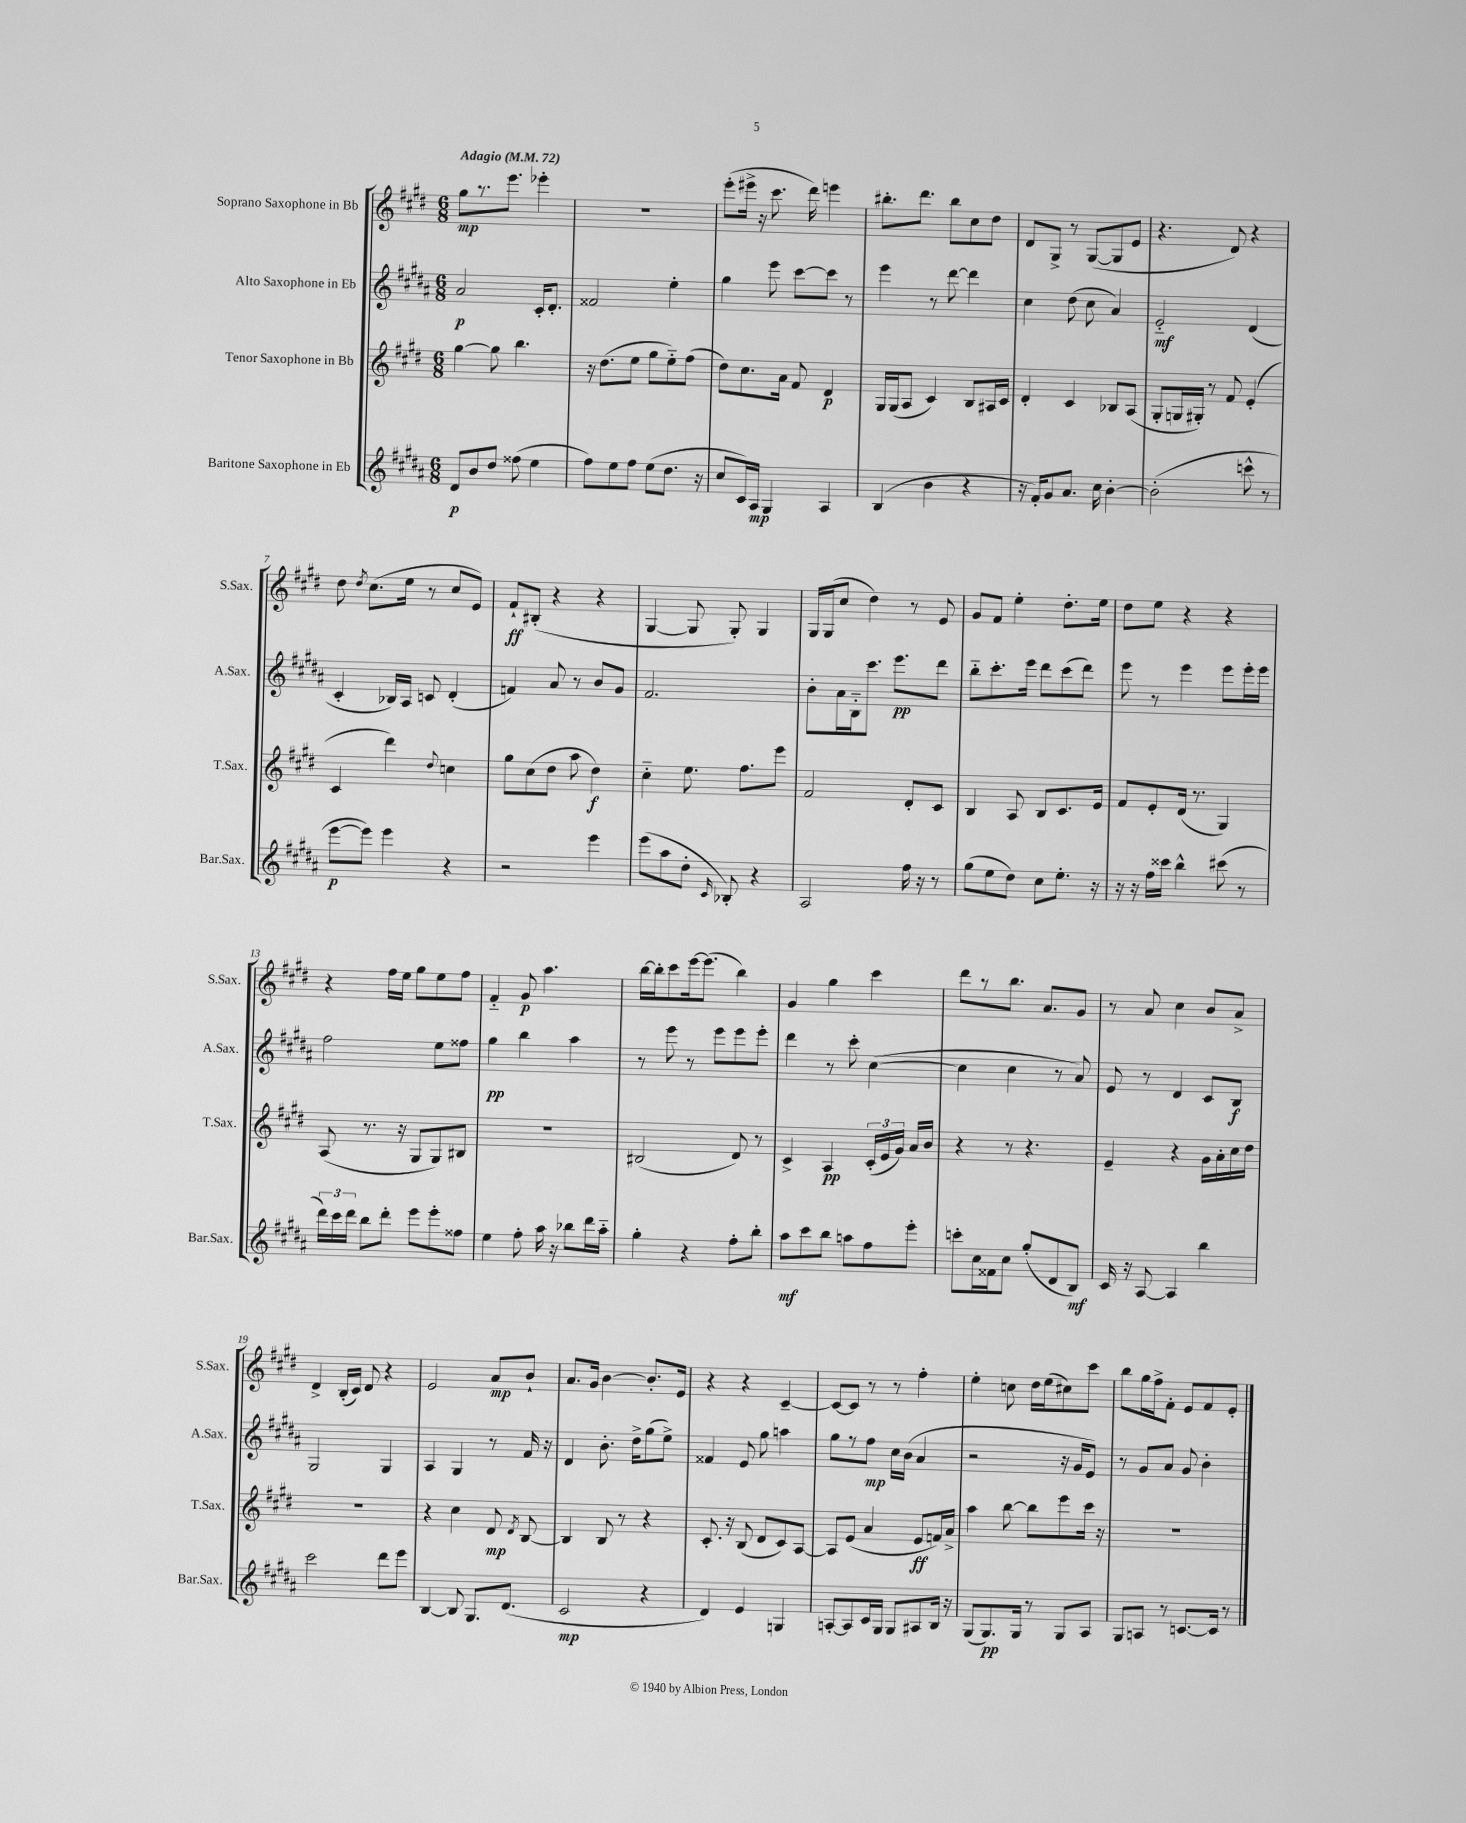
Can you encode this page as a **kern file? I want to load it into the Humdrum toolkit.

**kern	**dynam	**kern	**dynam	**kern	**dynam	**kern	**dynam
*part4	*part4	*part3	*part3	*part2	*part2	*part1	*part1
*staff4	*staff4	*staff3	*staff3	*staff2	*staff2	*staff1	*staff1
*I"Baritone Saxophone in Eb	*	*I"Tenor Saxophone in Bb	*	*I"Alto Saxophone in Eb	*	*I"Soprano Saxophone in Bb	*
*I'Bar.Sax.	*	*I'T.Sax.	*	*I'A.Sax.	*	*I'S.Sax.	*
*clefG2	*	*clefG2	*	*clefG2	*	*clefG2	*
*k[f#c#g#d#a#]	*	*k[f#c#g#d#]	*	*k[f#c#g#d#a#]	*	*k[f#c#g#d#]	*
*M6/8	*	*M6/8	*	*M6/8	*	*M6/8	*
*MM72	*	*MM72	*	*MM72	*	*MM72	*
=1	=1	=1	=1	=1	=1	=1	=1
!	!	!	!	!	!	!LO:TX:a:B:t=Adagio	!
8d#/L	p	[4gg#\	.	2a#/	p	8gg#\L	mp
8b/	.	.	.	.	.	8.r	.
8dd#/J	.	8gg#\]	.	.	.	.	.
.	.	.	.	.	.	8.eee\J	.
(8ff##X\	.	4.bb\	.	.	.	.	.
4ee\	.	.	.	16c#'/KL	.	4eee-X'\	.
.	.	.	.	8.d#'/J	.	.	.
=2	=2	=2	=2	=2	=2	=2	=2
8ff#\L)	.	16r	.	2f##X/	.	2.r	.
.	.	(8.dd#\L	.	.	.	.	.
8ee\	.	.	.	.	.	.	.
8ff#\J	.	8ee\J	.	.	.	.	.
(8ee\L	.	8gg#\L	.	.	.	.	.
8.dd#\J	.	8ee\)	.	4ee'\	.	.	.
.	.	(8ff#\J	.	.	.	.	.
16r	.	.	.	.	.	.	.
=3	=3	=3	=3	=3	=3	=3	=3
8cc#/L	.	8dd#\L)	.	4gg#\	.	(8eee'\L	.
16c#/L)	.	8.cc#\	.	.	.	16eee#X^\Jk	.
16A#/JJ	mp	.	.	.	.	16r	.
4G#/	.	.	.	8eee\	.	8.ccc#\	.
.	.	16a\Jk	.	.	.	.	.
.	.	8f#/	.	[8ccc#\L	.	.	.
.	.	.	.	.	.	16ddd#\)	.
4A#/	.	4d#/	p	8ccc#\J]	.	4eeen\	.
.	.	.	.	8r	.	.	.
=4	=4	=4	=4	=4	=4	=4	=4
(4B/	.	16G#/LL	.	4eee\	.	8.bb#X'\L	.
.	.	(16G#/J	.	.	.	.	.
.	.	8A/J	.	.	.	.	.
.	.	.	.	.	.	8.ddd#\J	.
4b\	.	4c#/)	.	8r	.	.	.
.	.	.	.	[8ddd#\	.	8bb#\L	.
4r	.	8B/L	.	4ddd#\]	.	8cc#\	.
.	.	16A#X/L	.	.	.	8dd#\J	.
.	.	16c#/JJ	.	.	.	.	.
=5	=5	=5	=5	=5	=5	=5	=5
16r	.	4d#'/	.	4cc#\	.	8d#/L	.
16f#'/KL)	.	.	.	.	.	.	.
8g#/	.	.	.	.	.	8G#^/J	.
8.a#/J	.	4c#/	.	(8dd#\	.	8r	.
.	.	.	.	8cc#\	.	([8G#/L	.
16cc#\	.	.	.	.	.	.	.
[4b'\	.	8B-X/L	.	4a#/)	.	8G#/]	.
.	.	(8A/J	.	.	.	8e/J	.
=6	=6	=6	=6	=6	=6	=6	=6
(2b'\]	.	8G#'/L	.	2e/	mf	4.r	.
.	.	16Gn/L	.	.	.	.	.
.	.	16G#X'/JJ)	.	.	.	.	.
.	.	8r	.	.	.	.	.
.	.	8f#/	.	.	.	8d#/)	.
8cccn^^\	.	(4e'/	.	(4d#/	.	4r	.
8r	.	.	.	.	.	.	.
!!LO:LB:g=z
=7	=7	=7	=7	=7	=7	=7	=7
[8eee\L	p	4c#/	.	4c#'/	.	8dd#\	.
.	.	.	.	.	.	8qdd#/	.
8eee\J])	.	.	.	.	.	(8.cc#\L	.
4eee\	.	4ddd#\)	.	16B-X/LL)	.	.	.
.	.	.	.	16A#/JJ	.	16ee\Jk	.
.	.	.	.	8cn/	.	8r	.
.	.	8qqdd#/	.	.	.	.	.
4r	.	4ccn\	.	(4d#'/	.	8cc#/L	.
.	.	.	.	.	.	8e/J)	.
=8	=8	=8	=8	=8	=8	=8	=8
2r	.	8gg#\L	.	4fn/)	.	8f#`/L	ff
.	.	(8cc#\	.	.	.	(8B#X'/J	.
.	.	8dd#\J	.	8a#/	.	4r	.
.	.	8aa\	.	8r	.	.	.
4eee\	.	4dd#\)	f	8b/L	.	4r	.
.	.	.	.	8g#/J	.	.	.
=9	=9	=9	=9	=9	=9	=9	=9
(8eee\L	.	4cc#\	.	2.f#/	.	[4G#/	.
8aa#\	.	.	.	.	.	.	.
8dd#'\J	.	8.ee\	.	.	.	8G#/]	.
16qqc#/	.	.	.	.	.	.	.
8B-X'/)	.	.	.	.	.	8G#'/)	.
.	.	8.ff#\L	.	.	.	.	.
4r	.	.	.	.	.	4G#/	.
.	.	8eee\J	.	.	.	.	.
=10	=10	=10	=10	=10	=10	=10	=10
2A#/	.	2f#/	.	8b'\L	.	16G#/LL	.
.	.	.	.	.	.	(16G#/J	.
.	.	.	.	16a#\L	.	8cc#/J	.
.	.	.	.	16B\J	.	.	.
.	.	.	.	8.ccc#\J	.	4dd#\)	.
.	.	.	.	8.eee\L	pp	.	.
16ff#\	.	8d#'/L	.	.	.	8r	.
16r	.	.	.	.	.	.	.
8r	.	8c#/J	.	8ddd#\J	.	8e/	.
=11	=11	=11	=11	=11	=11	=11	=11
(8gg#\L	.	4B/	.	8bb\L	.	8g#/L	.
8ee\	.	.	.	8.ccc#'\	.	8f#/J	.
8dd#\J)	.	8A/	.	.	.	4ee'\	.
.	.	.	.	16eee\Jk	.	.	.
8cc#\L	.	8B/L	.	8ddd#\L	.	.	.
8.ee'\J	.	8.c#/	.	(8ccc#\	.	8.dd#'\L	.
.	.	.	.	8ddd#\J)	.	.	.
16r	.	16e/Jk	.	.	.	16ee\Jk	.
=12	=12	=12	=12	=12	=12	=12	=12
16r	.	8f#/L	.	8eee\	.	8dd#\L	.
16r	.	.	.	.	.	.	.
16ff#\LL	.	8e'/	.	8r	.	8ee\J	.
16ccc##X\JJ	.	.	.	.	.	.	.
4bb^^\	.	(16d#/Jk	.	4eee\	.	4r	.
.	.	8.r	.	.	.	.	.
(8ccc#X\	.	4G#/)	.	8eee\L	.	4r	.
8r	.	.	.	16eee'\L	.	.	.
.	.	.	.	16eee\JJ	.	.	.
!!LO:LB:g=z
=13	=13	=13	=13	=13	=13	=13	=13
24ddd#\LL)	.	(8A/	.	2ff#\	.	4r	.
24ccc#\	.	.	.	.	.	.	.
24ddd#\JJ	.	.	.	.	.	.	.
8bb\L	.	8.r	.	.	.	.	.
8ddd#'\J	.	.	.	.	.	16ff#\LL	.
.	.	16r	.	.	.	16ee\JJ	.
8eee\L	.	8G#/L	.	.	.	8gg#\L	.
8eee'\	.	8G#/)	.	8ee\L	.	8ee\	.
8ff##X\J	.	8B#X/J	.	8ff##X\J	.	8ff#\J	.
=14	=14	=14	=14	=14	=14	=14	=14
4ee\	.	2.r	.	4gg#\	pp	4f#/	.
8ff#'\	.	.	.	4bb\	.	8g#/	p
16aa#\	.	.	.	.	.	4.aa\	.
16r	.	.	.	.	.	.	.
8bb-X\L	.	.	.	4aa#\	.	.	.
16ddd#\L	.	.	.	.	.	.	.
16aa#\JJ	.	.	.	.	.	.	.
=15	=15	=15	=15	=15	=15	=15	=15
4gg#'\	.	(2B#X/	.	8r	.	[16bb\LL	.
.	.	.	.	.	.	16bb'\J]	.
.	.	.	.	8eee\	.	8ccc#\	.
4r	.	.	.	8r	.	[16eee\k	.
.	.	.	.	.	.	(8.eee\J]	.
.	.	.	.	8eee\L	.	.	.
8ff#'\L	.	8d#/)	.	8eee\	.	4bb\)	.
8bb'\J	.	8r	.	8eee'\J	.	.	.
=16	=16	=16	=16	=16	=16	=16	=16
8aa#\L	mf	4c#^/	.	4ddd#\	.	4g#/	.
8ccc#\	.	.	.	.	.	.	.
8bb\J	.	4A/	pp	8r	.	4gg#\	.
8aan\L	.	.	.	8ccc#'\	.	.	.
8ff#\	.	(24c#'/LL	.	([4cc#\	.	4ccc#\	.
.	.	24e/	.	.	.	.	.
.	.	24g#/JJ)	.	.	.	.	.
8eee'\J	.	16a/LL	.	.	.	.	.
.	.	16b/JJ	.	.	.	.	.
=17	=17	=17	=17	=17	=17	=17	=17
8cccn'\L	.	4r	.	4cc#\]	.	8ddd#\L	.
16cc#\L	.	.	.	.	.	8r	.
16f##X\J	.	.	.	.	.	.	.
8cc#\J	.	8r	.	4cc#\	.	8.bb\J	.
(8gg#'/L	.	4.r	.	.	.	.	.
.	.	.	.	.	.	8.a/L	.
8d#/	.	.	.	8r	.	.	.
8B/J)	mf	.	.	8a#/)	.	8g#/J	.
=18	=18	=18	=18	=18	=18	=18	=18
16c#/	.	4e~/	.	8e/	.	8r	.
16r	.	.	.	.	.	.	.
[8A#/	.	.	.	8r	.	8a/	.
4A#/]	.	4r	.	4d#/	.	4cc#\	.
4bb\	.	16g#\LL	.	8c#/L	.	8b/L	.
.	.	16a'\	.	.	.	.	.
.	.	16cc#\	.	8B/J	f	8a^/J	.
.	.	16dd#\JJ	.	.	.	.	.
!!LO:LB:g=z
=19	=19	=19	=19	=19	=19	=19	=19
2ccc#\	.	2.r	.	2G#/	.	4d#^/	.
.	.	.	.	.	.	(16B'/LL	.
.	.	.	.	.	.	16c#/JJ)	.
.	.	.	.	.	.	8d#/	.
8ddd#\L	.	.	.	4G#/	.	4r	.
8eee\J	.	.	.	.	.	.	.
=20	=20	=20	=20	=20	=20	=20	=20
[4B/	.	4r	.	4A#/	.	2e/	.
8B/]	.	4cc#\	.	4G#/	.	.	.
8.G#/L	.	.	.	.	.	.	.
.	.	8d#/	mp	8r	.	8a/L	mp
(8.d#/J	.	.	.	.	.	.	.
.	.	8qd#/	.	.	.	.	.
.	.	[8B/	.	16f#/	.	8b`/J	.
.	.	.	.	16r	.	.	.
=21	=21	=21	=21	=21	=21	=21	=21
2c#/	mp	4B/]	.	4d#/	.	8.a/L	.
.	.	.	.	.	.	16g#/Jk	.
.	.	8B/	.	8.b'\	.	[4b\	.
.	.	8r	.	.	.	.	.
.	.	.	.	16dd#^\KL	.	.	.
4r	.	4r	.	(8gg#\	.	8.b'/L]	.
.	.	.	.	8ee^\J)	.	.	.
.	.	.	.	.	.	16e/Jk	.
=22	=22	=22	=22	=22	=22	=22	=22
4d#/)	.	8.c#'/	.	4f##X/	.	4r	.
.	.	16r	.	.	.	.	.
4e/	.	(8B/	.	8e/	.	4r	.
.	.	8d#/L	.	8gg#\	.	.	.
4Gn/	.	8c#/)	.	4aan\	.	[4c#~/	.
.	.	[8A/J	.	.	.	.	.
=23	=23	=23	=23	=23	=23	=23	=23
[8An'/L	.	8A/L]	.	8gg#\L	.	8c#/L_	.
8A/]	.	(8e/J	.	8r	.	8c#/J]	.
16c#/L	.	4a/	.	8ff#\J	mp	8r	.
16G#/JJ	.	.	.	.	.	.	.
8G#/L	.	.	.	16cc#\LL	.	8r	.
.	.	.	.	(16b\JJ	.	.	.
8A#X/	.	8e/L	ff	4a#/	.	4ff#'\	.
16B/Jk	.	16fn/L)	.	.	.	.	.
16r	.	16a^/JJ	.	.	.	.	.
=24	=24	=24	=24	=24	=24	=24	=24
(8G#/L	.	4aa\	.	2r	.	4ee'\	.
8.G#/)	pp	.	.	.	.	.	.
.	.	[8bb\	.	.	.	8ccn\	.
16G#/Jk	.	.	.	.	.	.	.
8r	.	8bb\L]	.	.	.	16dd#\LL	.
.	.	.	.	.	.	(16ee\J	.
8G#/L	.	8eee\	.	16r	.	8cc#X\)	.
.	.	.	.	16g#/KL	.	.	.
8A#/J	.	16ccc#\Jk	.	8e/J)	.	8ccc#\J	.
.	.	16r	.	.	.	.	.
=25	=25	=25	=25	=25	=25	=25	=25
8G#/L	.	2.r	.	8r	.	8bb\L	.
8An/J	.	.	.	8g#/L	.	16gg#\L	.
.	.	.	.	.	.	16ff#^\J	.
8r	.	.	.	8a#/J	.	8f#'\J	.
[8.cn/L	.	.	.	8g#/	.	8e/L	.
.	.	.	.	4b'\	.	8f#/	.
16c/Jk]	.	.	.	.	.	.	.
8r	.	.	.	.	.	8e'/J	.
==	==	==	==	==	==	==	==
*-	*-	*-	*-	*-	*-	*-	*-
